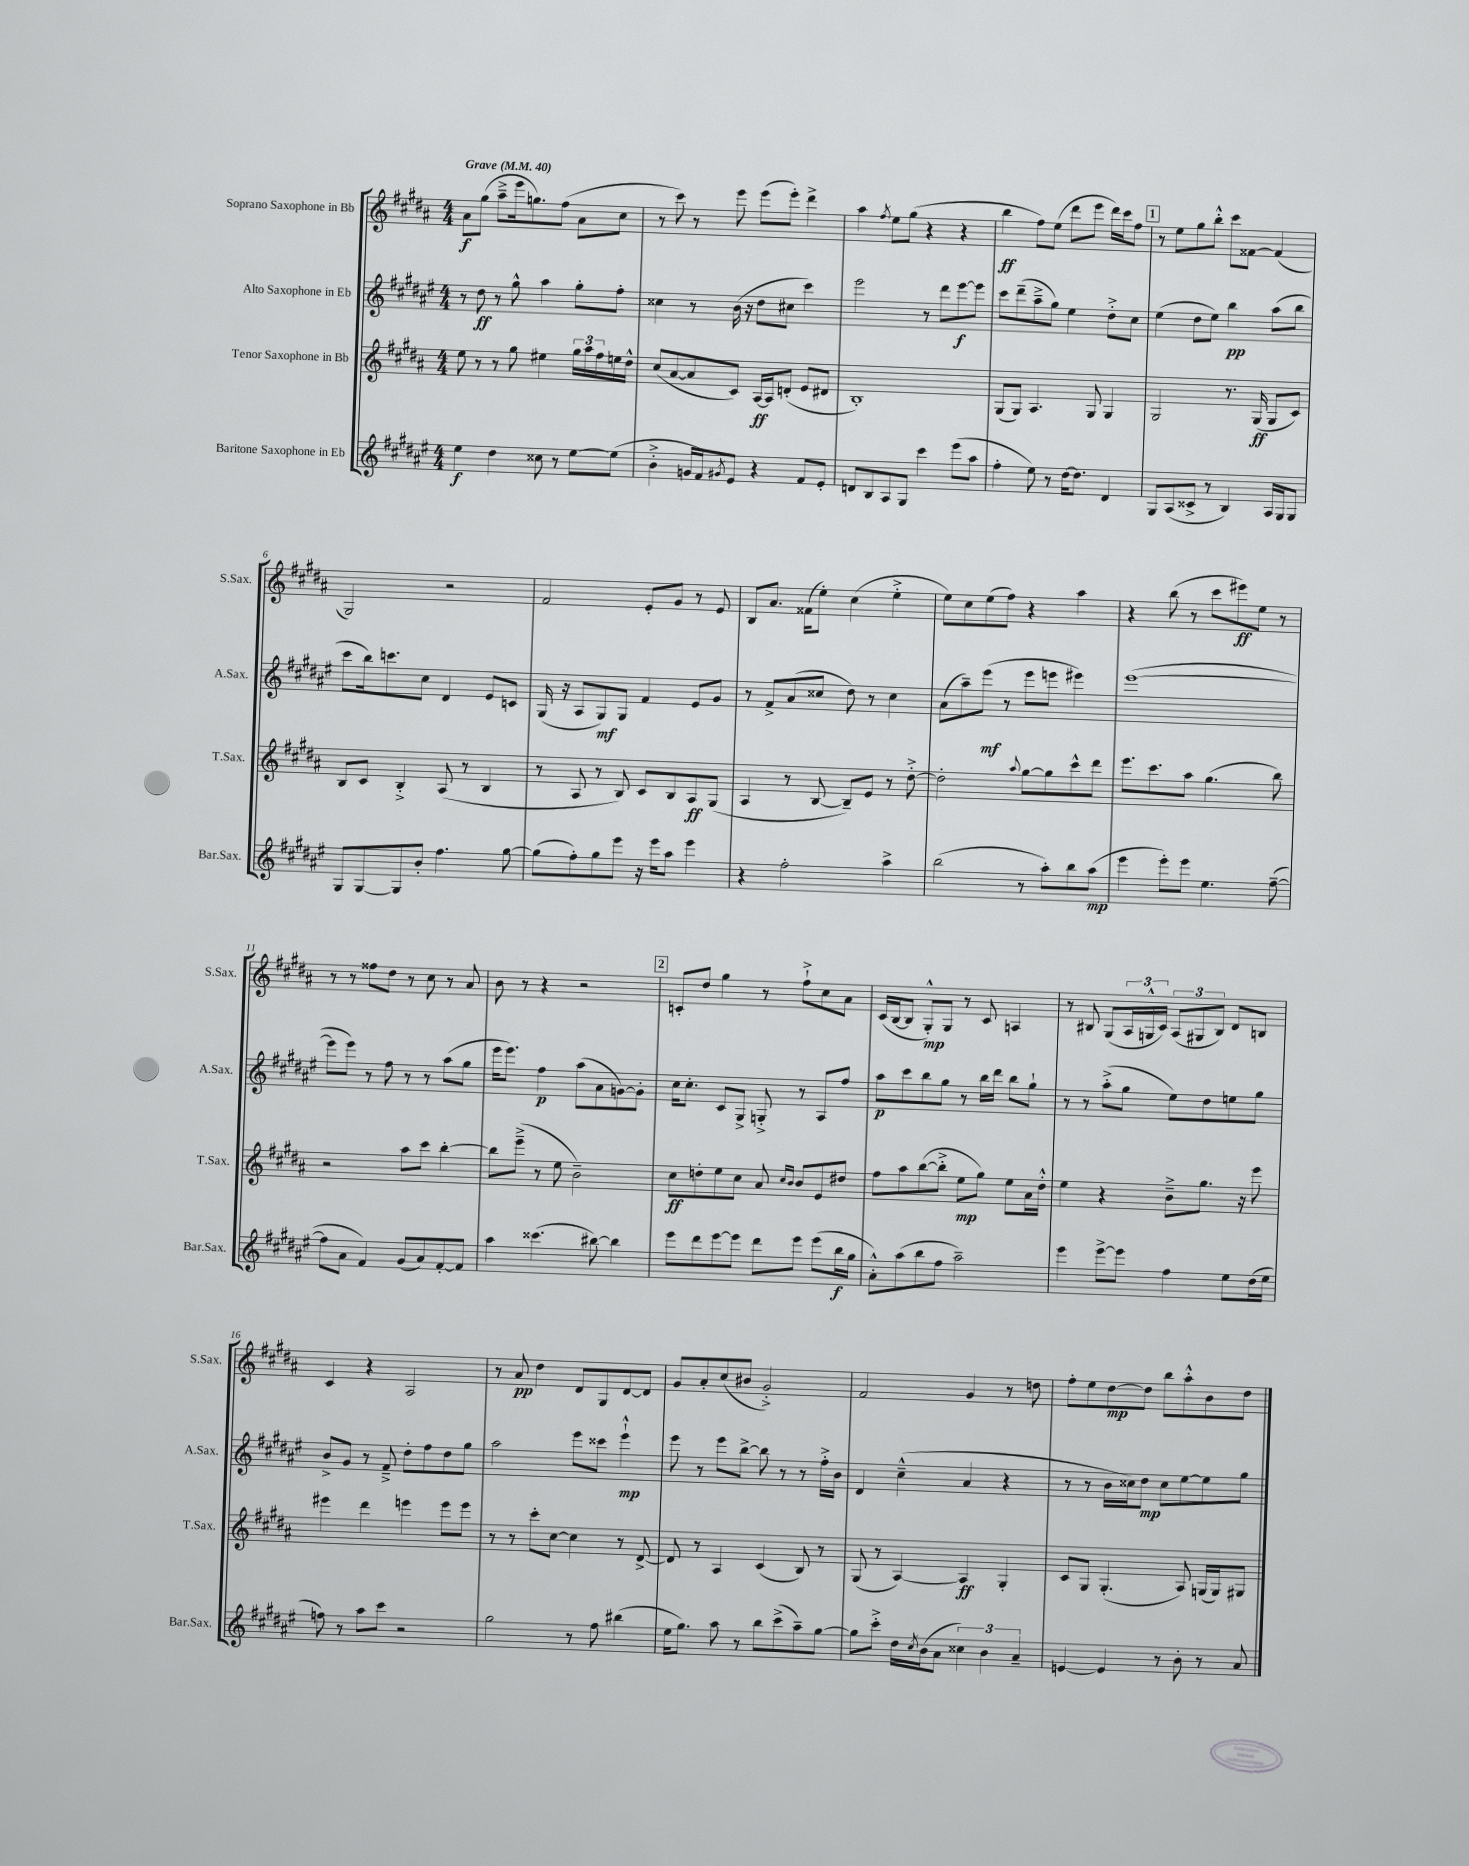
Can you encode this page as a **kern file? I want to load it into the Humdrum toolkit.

**kern	**dynam	**kern	**dynam	**kern	**dynam	**kern	**dynam
*part4	*part4	*part3	*part3	*part2	*part2	*part1	*part1
*staff4	*staff4	*staff3	*staff3	*staff2	*staff2	*staff1	*staff1
*I"Baritone Saxophone in Eb	*	*I"Tenor Saxophone in Bb	*	*I"Alto Saxophone in Eb	*	*I"Soprano Saxophone in Bb	*
*I'Bar.Sax.	*	*I'T.Sax.	*	*I'A.Sax.	*	*I'S.Sax.	*
*clefG2	*	*clefG2	*	*clefG2	*	*clefG2	*
*k[f#c#g#d#a#e#]	*	*k[f#c#g#d#a#]	*	*k[f#c#g#d#a#e#]	*	*k[f#c#g#d#a#]	*
*M4/4	*	*M4/4	*	*M4/4	*	*M4/4	*
*MM40	*	*MM40	*	*MM40	*	*MM40	*
=1	=1	=1	=1	=1	=1	=1	=1
!	!	!	!	!	!	!LO:TX:a:B:t=Grave	!
4ee#\	f	8ee\	.	8r	.	8a#\L	f
.	.	8r	.	8dd#\	ff	(8gg#\J	.
4dd#\	.	8r	.	8r	.	8aa#~^\L	.
.	.	8gg#\	.	8gg#^^\	.	16eee\k	.
.	.	.	.	.	.	8.ggn\)	.
8cc##X\	.	4ee#X\	.	4aa#\	.	.	.
8r	.	.	.	.	.	(8ff#\J	.
[8ee#\L	.	24gg#\LL	.	8gg#'\L	.	8a#\L	.
.	.	24aa#\	.	.	.	.	.
.	.	24ff#\	.	.	.	.	.
(8ee#\J]	.	16een\	.	8ff#'\J	.	8cc#\J	.
.	.	16dd#^^\JJ	.	.	.	.	.
=2	=2	=2	=2	=2	=2	=2	=2
4b'^\	.	(8cc#/L	.	4cc##X\	.	8r	.
.	.	[8a#/	.	.	.	8ccc#\)	.
16gn/LL	.	8a#/]	.	8r	.	8r	.
16f#/J)	.	.	.	.	.	.	.
8qg#X/	.	.	.	.	.	.	.
8e#/J	.	8c#/J)	.	(16b\	.	8eee\	.
.	.	.	.	16r	.	.	.
4r	.	[16A#/LL	ff	8dd#\L	.	(8eee\L	.
.	.	16A#/J]	.	.	.	.	.
.	.	(8dn'/J	.	8cc#X\J	.	8eee'\J)	.
8f#/L	.	8e/L	.	4ccc#\)	.	4ddd#^\	.
8e#'/J	.	8d#X/J	.	.	.	.	.
=3	=3	=3	=3	=3	=3	=3	=3
8dn/L	.	1B')	.	2eee#\	.	4aa#\	.
8B/	.	.	.	.	.	.	.
.	.	.	.	.	.	8qff#/	.
8A#/	.	.	.	.	.	8ee\L	.
8G#/J	.	.	.	.	.	(8gg#\J	.
4ccc#\	.	.	.	8r	.	4r	.
.	.	.	.	8ddd#\L	.	.	.
(8eee#\L	.	.	.	[8eee#\	f	4r	.
8aa#\J	.	.	.	8eee#\J]	.	.	.
=4	=4	=4	=4	=4	=4	=4	=4
4ff#'\	.	(8G#/L	.	8ccc#\L	.	4bb\	ff
.	.	8G#/J)	.	(8ddd#~\	.	.	.
8ee#\)	.	4.A#/	.	8aa#~^\	.	8ff#\L)	.
8r	.	.	.	8gg#\J)	.	(8ee\J	.
[16dd#\KL	.	.	.	4ee#\	.	8ddd#\L	.
8.dd#\J]	.	.	.	.	.	.	.
.	.	8G#/	.	.	.	8eee\J	.
4d#/	.	4G#/	.	8dd#'^\L	.	16ddd#\LL)	.
.	.	.	.	.	.	16ccc#\J	.
.	.	.	.	8cc#\J	.	8ff#\J	.
!!LO:REH:place=s1:t=1
=5	=5	=5	=5	=5	=5	=5	=5
8G#/L	.	2G#/	.	(4ee#\	.	8r	.
(8A#/	.	.	.	.	.	8ee\L	.
8c##X^/J	.	.	.	8dd#\L	.	8gg#\	.
8r	.	.	.	8ee#\J)	.	8bb'^^\J	.
4B/)	.	8.r	.	4bb\	pp	8ccc#\L	.
.	.	.	.	.	.	[8f##X\J	.
.	.	(16G#/	ff	.	.	.	.
16A#/LL	.	8G#/L	.	(8aa#\L	.	(4f##/]	.
16G#/J	.	.	.	.	.	.	.
8G#/J	.	8c#/J)	.	8bb\J	.	.	.
!!LO:LB:g=z
=6	=6	=6	=6	=6	=6	=6	=6
8G#/L	.	8B/L	.	8ccc#\L	.	2G#/)	.
[8G#/	.	8c#/J	.	16bb\k)	.	.	.
.	.	.	.	8.cccn\	.	.	.
8G#/]	.	4B'^/	.	.	.	.	.
8b'/J	.	.	.	8cc#\J	.	.	.
4.ff#\	.	(8A#/	.	4d#/	.	2r	.
.	.	8r	.	.	.	.	.
.	.	4B/	.	8e#/L	.	.	.
[8gg#\	.	.	.	8cn/J	.	.	.
=7	=7	=7	=7	=7	=7	=7	=7
(8gg#\L]	.	8r	.	(16G#/	.	2f#/	.
.	.	.	.	16r	.	.	.
8ff#'\)	.	8A#/	.	8A#/L	.	.	.
8gg#\	.	8r	.	8G#/)	mf	.	.
8eee#\J	.	8B/)	.	8G#/J	.	.	.
16r	.	8c#/L	.	4f#/	.	8e'/L	.
16eee#\KL	.	.	.	.	.	.	.
8aa#\J	.	8B/	.	.	.	8g#/J	.
4eee#\	.	8A#/	ff	8e#/L	.	8r	.
.	.	(8G#/J	.	8g#/J	.	8e/	.
=8	=8	=8	=8	=8	=8	=8	=8
4r	.	4A#/	.	8r	.	8B/L	.
.	.	.	.	8f#^/L	.	8.a#/J	.
2ff#'\	.	8r	.	(8a#/	.	.	.
.	.	.	.	.	.	(16f##X\KL	.
.	.	[8B/	.	8cc##X/J	.	8ee'\J)	.
.	.	8B~/L])	.	8dd#\)	.	(4cc#\	.
.	.	8e/J	.	8r	.	.	.
4aa#^\	.	8r	.	4cc##\	.	4ee'^\	.
.	.	[8dd#'^\	.	.	.	.	.
=9	=9	=9	=9	=9	=9	=9	=9
(2bb\	.	2dd#'\]	.	(8a#\L	.	8ee\L)	.
.	.	.	.	8aa#~\)	.	8cc#\	.
.	.	.	.	(8eee#\J	mf	(8ee\	.
.	.	.	.	8r	.	8ff#\J)	.
.	.	8qqaa#/	.	.	.	.	.
8r	.	[8gg#\L	.	8eee#\L	.	4r	.
8aa#'\L)	.	8gg#\]	.	8eeen\J	.	.	.
8bb\	.	8ccc#^^\	.	4eee#X\)	.	4aa#\	.
(8aa#\J	mp	8ddd#\J	.	.	.	.	.
=10	=10	=10	=10	=10	=10	=10	=10
4eee#\	.	8.eee\L	.	([1eee#	.	4r	.
.	.	8.ccc#\	.	.	.	.	.
8eee#'\L)	.	.	.	.	.	(8bb\	.
8eee#\J	.	8aa#\J	.	.	.	8r	.
4.ee#\	.	(4.gg#\	.	.	.	8ccc#\L	.
.	.	.	.	.	.	8eee#X\)	ff
.	.	.	.	.	.	8ee\J	.
([8ff#~\	.	8bb\)	.	.	.	8r	.
!!LO:LB:g=z
=11	=11	=11	=11	=11	=11	=11	=11
8ff#\L]	.	2r	.	8eee#\L]	.	8r	.
8a#\J	.	.	.	8eee#\J)	.	8r	.
4f#/)	.	.	.	8r	.	8ff##X\L	.
.	.	.	.	8ff#\	.	8dd#\J	.
(8g#/L	.	8aa#\L	.	8r	.	8r	.
8a#/)	.	8ccc#\J	.	8r	.	8cc#\	.
[8f#'/	.	[4bb'\	.	(8aa#\L	.	8r	.
8f#/J]	.	.	.	8gg#\J	.	8a#/	.
=12	=12	=12	=12	=12	=12	=12	=12
4aa#\	.	8bb\L]	.	16eee#\KL	.	8b\	.
.	.	.	.	8.eee#\J)	.	.	.
.	.	(8eee~^\J	.	.	.	8r	.
(4.ccc##X\	.	8r	.	4ff#\	p	4r	.
.	.	8ee\	.	.	.	.	.
.	.	2b~\)	.	(8aa#\L	.	2r	.
[8bb#X\)	.	.	.	8a#\	.	.	.
4bb#\]	.	.	.	[8gn\)	.	.	.
.	.	.	.	8g'\J]	.	.	.
!!LO:REH:place=s1:t=2
=13	=13	=13	=13	=13	=13	=13	=13
8eee#\L	.	8cc#\L	ff	16cc#\KL	.	8cn'/L	.
.	.	.	.	8.cc#'\J	.	.	.
8ddd#\	.	8ddn'\	.	.	.	8dd#/J	.
[8eee#\	.	8ee\	.	8c#/L	.	4gg#\	.
8eee#\J]	.	8cc#\J	.	8G#^/J	.	.	.
8ddd#\L	.	8a#/	.	8Gn'^/	.	8r	.
.	.	16qqcc#/LL	.	.	.	.	.
.	.	16qqb/JJ	.	.	.	.	.
8eee#\J	.	8b/L	.	8r	.	8ff#`^\L	.
(8eee#\L	.	8e/	.	8A#/L	.	8cc#\	.
16bb\L	f	8dd#X/J	.	8ff#/J	.	8a#\J	.
16gg#\JJ	.	.	.	.	.	.	.
=14	=14	=14	=14	=14	=14	=14	=14
8a#'^^\L)	.	8ff#\L	.	8aa#\L	p	(16c#/LL	.
.	.	.	.	.	.	[16B/J	.
(8aa#\	.	8aa#\	.	8ccc#\	.	8B/J]	.
8bb\	.	([8bb\	.	8bb\	.	8G#'^^/L)	mp
8ff#\J	.	8bb'^\J]	.	8gg#\J	.	8G#/J	.
2aa#~\)	.	8ee\L	mp	8r	.	8r	.
.	.	8gg#\J)	.	16bb\LL	.	8c#/	.
.	.	.	.	16ddd#\JJ	.	.	.
.	.	8ee\L	.	8bb\L	.	4An/	.
.	.	16a#\L	.	8gg#`\J	.	.	.
.	.	16dd#'^^\JJ	.	.	.	.	.
=15	=15	=15	=15	=15	=15	=15	=15
4eee#\	.	4ee\	.	8r	.	8r	.
.	.	.	.	8r	.	8B#X/	.
[8eee#^\L	.	4r	.	(8aa#'^\L	.	(8G#/L	.
8eee#\J]	.	.	.	8gg#\J	.	24A#/L	.
.	.	.	.	.	.	24Gn^^/	.
.	.	.	.	.	.	24c#/JJ)	.
4ff#\	.	8b~^\L	.	8ee#\L)	.	(12A#/L	.
.	.	.	.	.	.	12G#X/	.
.	.	8.gg#\J	.	8dd#\	.	.	.
.	.	.	.	.	.	12B#/J)	.
8ee#\L	.	.	.	8een\	.	8d#/L	.
.	.	16r	.	.	.	.	.
(16dd#\L	.	8eee\	.	8gg#\J	.	8Bn/J	.
16ee#\JJ	.	.	.	.	.	.	.
!!LO:LB:g=z
=16	=16	=16	=16	=16	=16	=16	=16
8ffn\)	.	4eee#X\	.	8b^/L	.	4c#/	.
8r	.	.	.	8g#/J	.	.	.
8aa#\L	.	4ddd#\	.	8r	.	4r	.
8ccc#\J	.	.	.	8f#~^/	.	.	.
2r	.	4eeen\	.	8dd#'\L	.	2A#/	.
.	.	.	.	8ff#\	.	.	.
.	.	8eee\L	.	8dd#\	.	.	.
.	.	8eee\J	.	8gg#\J	.	.	.
=17	=17	=17	=17	=17	=17	=17	=17
2gg#\	.	8r	.	2aa#\	.	8r	.
.	.	8r	.	.	.	8a#/	pp
.	.	8ccc#'\L	.	.	.	4dd#\	.
.	.	[8cc#\J	.	.	.	.	.
8r	.	4cc#\]	.	8eee#\L	.	8d#/L	.
8ff#\	.	.	.	8ccc##X\J	.	8G#/	.
(4bb#X\	.	8r	.	4eee#`^^\	mp	[8d#/	.
.	.	[8d#^/	.	.	.	8d#/J]	.
=18	=18	=18	=18	=18	=18	=18	=18
16ee#\KL	.	8d#/]	.	8eee#\	.	8g#/L	.
8.gg#\J)	.	.	.	.	.	.	.
.	.	8r	.	8r	.	8a#'/	.
8aa#\	.	4A#/	.	8eee#\L	.	(8cc#/	.
8r	.	.	.	[8bb^\J	.	8b#X/J	.
8bb\L	.	(4c#/	.	8bb\]	.	2g#'^/)	.
(8ccc#^\	.	.	.	8r	.	.	.
8aa#~\)	.	8B/)	.	8r	.	.	.
[8gg#\J	.	8r	.	16ff#'^\LL	.	.	.
.	.	.	.	16b\JJ	.	.	.
=19	=19	=19	=19	=19	=19	=19	=19
8gg#\L]	.	(8G#/	.	4d#/	.	2f#/	.
8ccc#'^\J	.	8r	.	.	.	.	.
16dd#\LL	.	[4A#/)	.	(4cc#~^^\	.	.	.
8qcc#/	.	.	.	.	.	.	.
(16b\J	.	.	.	.	.	.	.
8a#\J	.	.	.	.	.	.	.
6cc##X\)	.	4A#/]	ff	4a#/	.	4g#/	.
6b\	.	.	.	.	.	.	.
.	.	4G#'/	.	4r	.	8r	.
6a#~/	.	.	.	.	.	.	.
.	.	.	.	.	.	8ddn\	.
=20	=20	=20	=20	=20	=20	=20	=20
[4en/	.	8c#/L	.	8r	.	8ff#'\L	.
.	.	8G#/J	.	8r	.	8ee\	.
4e/]	.	(4.G#'/	.	16b\LL	.	[8dd#\	mp
.	.	.	.	16cc##X\J)	.	.	.
.	.	.	.	8dd#\J	mp	8dd#\J]	.
8r	.	.	.	8cc##\L	.	8bb\L	.
8b'\	.	8A#/)	.	[8ee#\	.	8aa#'^^\	.
8r	.	(16Gn/LL	.	8ee#\]	.	8b\	.
.	.	16G/J)	.	.	.	.	.
8a#/	.	8G#X/J	.	8gg#\J	.	8dd#\J	.
==	==	==	==	==	==	==	==
*-	*-	*-	*-	*-	*-	*-	*-
